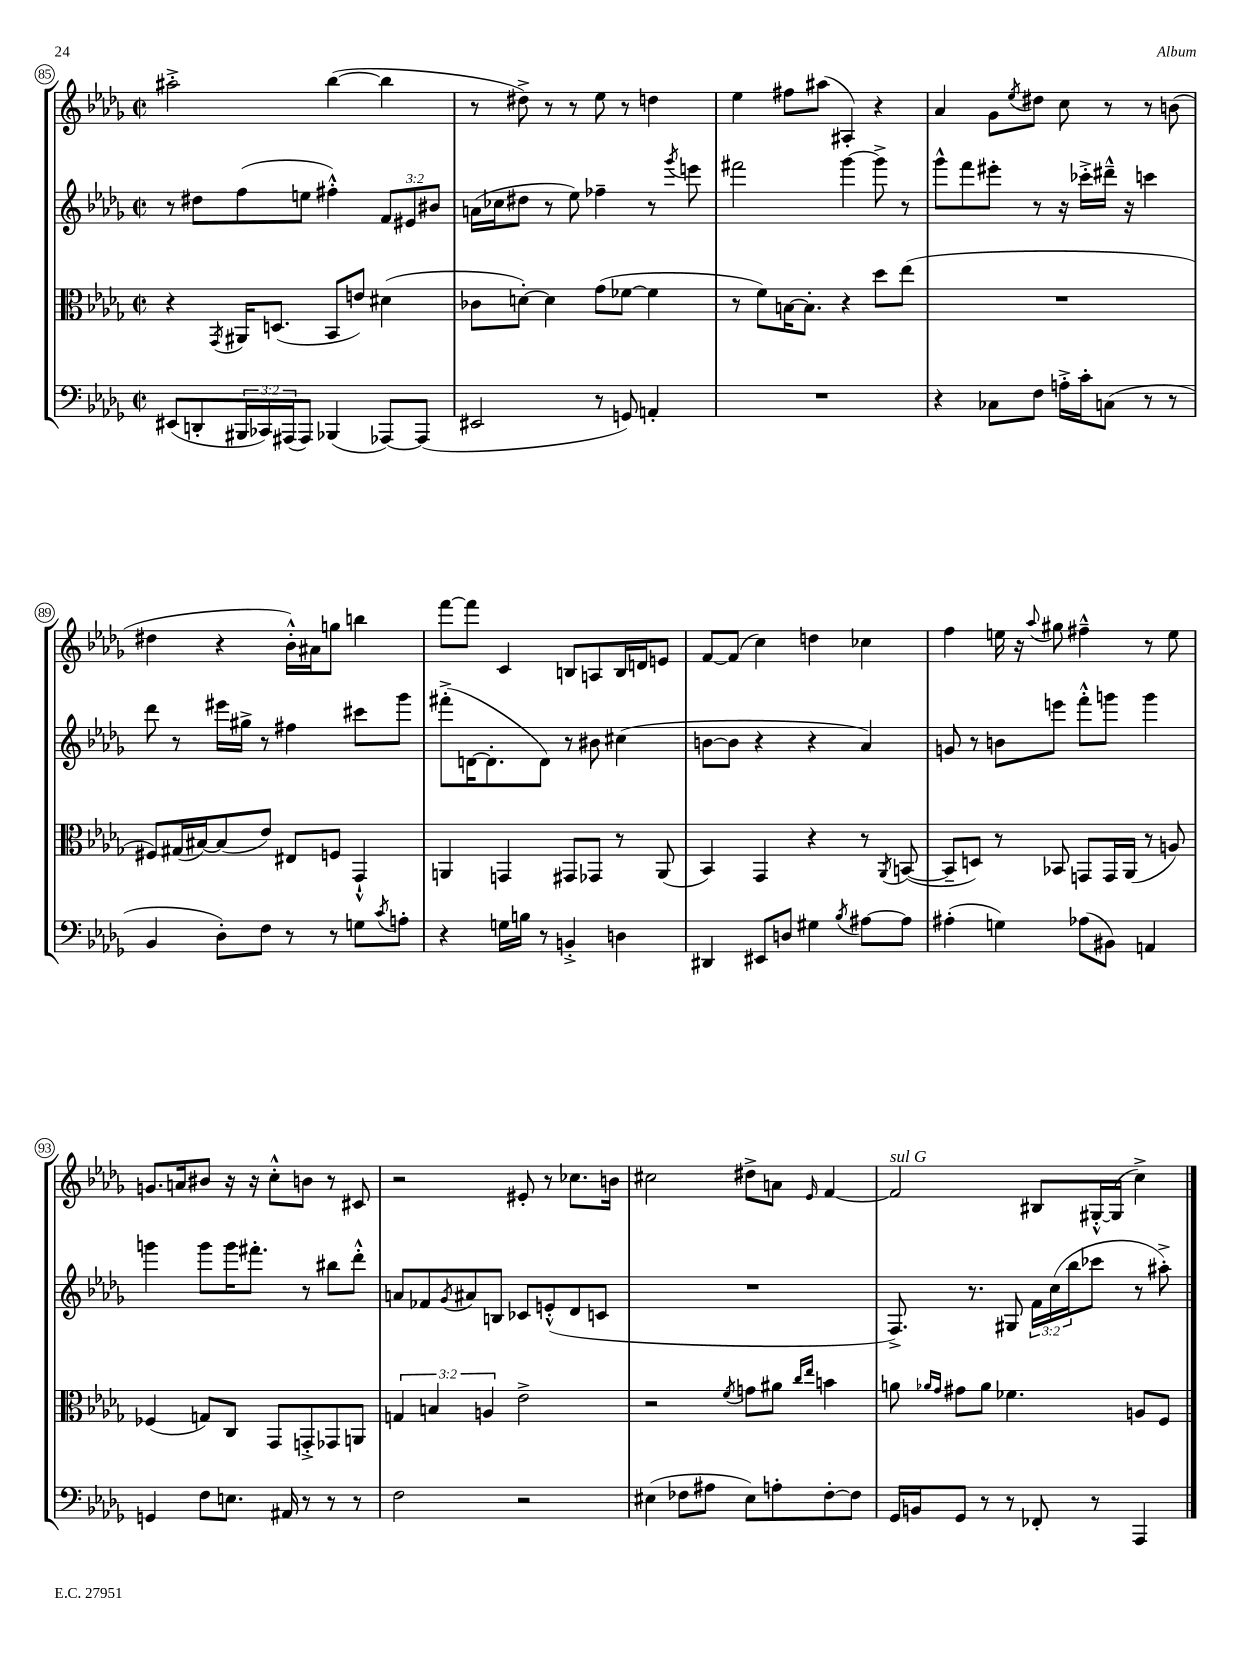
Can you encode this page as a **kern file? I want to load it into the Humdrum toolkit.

**kern	**kern	**kern	**kern
*part4	*part3	*part2	*part1
*staff4	*staff3	*staff2	*staff1
*clefF4	*clefC3	*clefG2	*clefG2
*k[b-e-a-d-g-]	*k[b-e-a-d-g-]	*k[b-e-a-d-g-]	*k[b-e-a-d-g-]
*M2/2	*M2/2	*M2/2	*M2/2
*met(c|)	*met(c|)	*met(c|)	*met(c|)
=85	=85	=85	=85
(8EE#X/L	4r	8r	2aa#X'^\
8DDn'/	.	8dd#X\L	.
.	8qGG-/	.	.
24BBB#X/L	16AA#X/KL	(8ff\	.
24CC-X/)	.	.	.
.	(8.Dn/J	.	.
(24AAA#X/J	.	.	.
8AAA#/J)	.	8een\J	.
(4BBB-X/	8BB-/L	4ff#X'^^\)	([4bb-\
.	8en/J)	.	.
[8AAA-X/L)	(4d#X\	12f/L	4bb-\]
.	.	12e#X/	.
(8AAA-/J]	.	.	.
.	.	12b#X/J	.
=86	=86	=86	=86
2EE#X/	8c-X\L	(16an\LL	8r
.	.	16cc-X\J	.
.	[8dn'\J)	8dd#X\J	8dd#X^\)
.	4d\]	8r	8r
.	.	8ee-\)	8r
8r	(8g-\L	4ff-X~\	8ee-\
8GGn/)	[8f-X\J	.	8r
4AAn'/	4f-\]	8r	4ddn\
.	.	8qggg-/	.
.	.	8eeen\	.
=87	=87	=87	=87
1r	8r	2fff#X\	4ee-\
.	8f\L)	.	.
.	[16Bn\K	.	8ff#X\L
.	8.B'\J]	.	.
.	.	.	(8aa#X\J
.	4r	[4ggg-\	4A#X'/)
.	8dd-\L	8ggg-^\]	4r
.	(8ee-\J	8r	.
=88	=88	=88	=88
4r	1r	8ggg-^^\L	4a-/
.	.	8fff\	.
8C-X\L	.	8eee#X'\J	8g-\L
.	.	.	8qee-/
8F\J	.	8r	8dd#X\J
16An'^\LL	.	16r	8cc\
16c'\J	.	16ccc-X'^\LL	.
(8Cn\J	.	16ddd#X~^^\JJ	8r
.	.	16r	.
8r	.	4cccn\	8r
8r	.	.	(8bn\
!!LO:LB:g=z
=89	=89	=89	=89
4BB-/	8F#X/L)	8ddd-\	4dd#X\
.	(16G#X/L	8r	.
.	[16B#X/J)	.	.
8D-'\L)	(8B#/]	16eee#X\LL	4r
.	.	16gg#X^\JJ	.
8F\J	8e-/J)	8r	.
8r	8E#X/L	4ff#X\	16b-'^^\LL)
.	.	.	16a#X\J
8r	8Fn/J	.	8ggn\J
8Gn\L	4GG-`^^/	8ccc#X\L	4bbn\
8qc/	.	.	.
8An'\J	.	8ggg-\J	.
=90	=90	=90	=90
4r	4AAn/	(8fff#X'^\L	[8fff\L
.	.	[16dn\K	8fff\J]
.	.	8.d'\]	.
16Gn\LL	4GGn/	.	4c/
16Bn\JJ	.	.	.
8r	.	8d\J)	.
4BBn'^/	8GG#X/L	8r	8Bn/L
.	8GG-X/J	8b#X\	8An/
4Dn\	8r	(4cc#X\	16B/L
.	.	.	16dn/J
.	(8AA/	.	8en/J
=91	=91	=91	=91
4DD#X/	4BB-/)	[8bn\L	[8f/L
.	.	8b\J]	(8f/J]
8EE#X/L	4GG-/	4r	4cc\)
8Dn/J	.	.	.
4G#X\	4r	4r	4ddn\
8qB-/	.	.	.
[8A#X\L	8r	4a-/)	4cc-X\
.	8qAA-/	.	.
8A#\J]	([8BBn/	.	.
=92	=92	=92	=92
(4A#X'\	8BB~/L]	8gn/	4ff\
.	8Dn/J)	8r	.
4Gn\)	8r	8bn\L	16een\
.	.	.	16r
.	.	.	8qqaa-/
.	8BB-X/	8eeen\J	8gg#X\
(8A-X\L	8GGn/L	8fff'^^\L	4ff#X~^^\
8BB#X\J)	16GG/L	8gggn\J	.
.	(16AA-/JJ	.	.
4AAn/	8r	4ggg\	8r
.	8An/)	.	8ee\
!!LO:LB:g=z
=93	=93	=93	=93
4GGn/	(4F-X/	4gggn\	8.gn/L
.	.	.	16an/k
8F\L	8Gn/L)	8ggg\L	8b#X/J
8.En\J	8C/J	16ggg\K	16r
.	.	8.fff#X'\J	16r
.	8GG-/L	.	8cc'^^\L
16AA#X/	.	.	.
8r	8GGn'^/	8r	8bn\J
8r	8GG-X/	8bb#X\L	8r
8r	8AAn/J	8ddd-'^^\J	8c#X/
=94	=94	=94	=94
2F\	6Gn/	8an/L	2r
.	.	8f-X/	.
.	6Bn/	.	.
.	.	8qg-/	.
.	.	8a#X/	.
.	6An/	.	.
.	.	8Bn/J	.
2r	2e-^\	8c-X/L	8e#X'/
.	.	(8en'^^/	8r
.	.	8d-/	8.cc-X\L
.	.	8cn/J	.
.	.	.	16bn\Jk
=95	=95	=95	=95
(4E#X\	2r	1r	2cc#X\
8F-X\L	.	.	.
8A#X\J	.	.	.
.	8qf/	.	.
8E#\L)	8gn\L	.	8dd#X^\L
8An'\	8a#X\J	.	8an\J
.	16qqcc/LL	.	.
.	16qqee-/JJ	.	16qqe-/
[8F-'\	4bn\	.	[4f/
8F-\J]	.	.	.
=96	=96	=96	=96
!	!	!	!LO:TX:a:i:t=sul G
16GG-/LL	8an\	8.F^/)	2f/]
16BBn/J	.	.	.
.	16qqa-X/LL	.	.
.	16qqg-/JJ	.	.
8GG-/J	8g#X\L	.	.
.	.	8.r	.
8r	8a-\J	.	.
8r	4.f-X\	8G#X/	.
8FF-X'/	.	24f\LL	8B#X/L
.	.	(24cc\	.
.	.	24bb-\J	.
8r	.	8ccc-X\J	[16G#X'^^/L
.	.	.	(16G#/JJ]
4AAA-/	8An/L	8r	4cc^\)
.	8F/J	8aa#X'^\)	.
==	==	==	==
*-	*-	*-	*-
